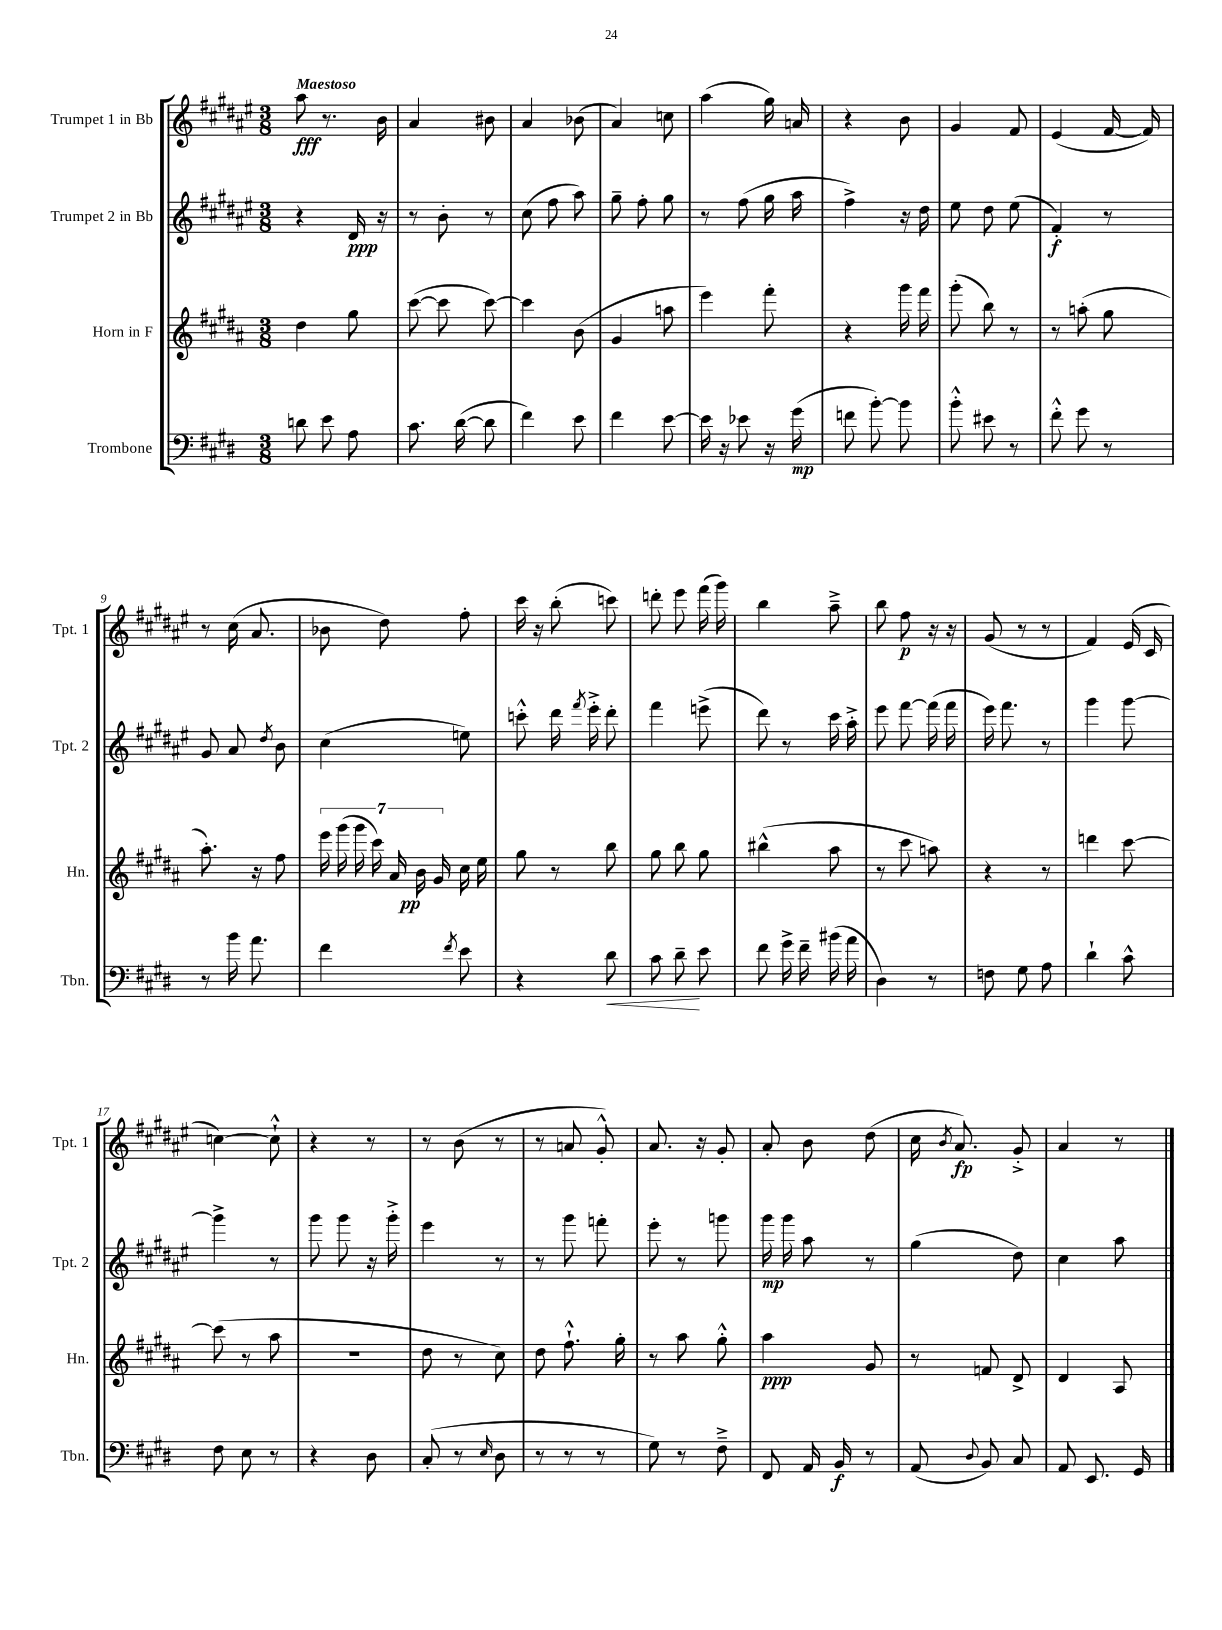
<<
\new StaffGroup <<
\new Staff = "s0" \with { instrumentName = "Trumpet 1 in Bb" shortInstrumentName = "Tpt. 1" } {
    \clef treble \key fis \major \numericTimeSignature \time 3/8 \tempo "Maestoso"
    \autoBeamOff ais''8\fff r8. b'16 |
    ais'4 bis'8 |
    ais'4 bes'8( |
    ais'4) c''8 |
    ais''4( gis''16) a'16 |
    r4 b'8 |
    gis'4 fis'8 |
    eis'4( fis'16~ fis'16) |
    r8 cis''16( ais'8. |
    bes'8 dis''8) fis''8-. |
    cis'''16 r16 b''8-.( c'''8) |
    d'''8-. eis'''8 fis'''16( gis'''16) |
    b''4 ais''8---> |
    b''8 fis''8\p r16 r16 |
    gis'8( r8 r8 |
    fis'4) eis'16( cis'16 |
    c''4~) c''8-!-^ |
    r4 r8 |
    r8 b'8( r8 |
    r8 a'8 gis'8-.-^) |
    ais'8. r16 gis'8-. |
    ais'8-. b'8 dis''8( |
    cis''16 \acciaccatura { b'8 } ais'8.\fp) gis'8-.-> |
    ais'4 r8 \bar "|." |
}
\new Staff = "s1" \with { instrumentName = "Trumpet 2 in Bb" shortInstrumentName = "Tpt. 2" } {
    \clef treble \key fis \major \numericTimeSignature \time 3/8
    \autoBeamOff r4 dis'16\ppp r16 |
    r8 b'8-. r8 |
    cis''8( fis''8 ais''8) |
    gis''8-- fis''8-. gis''8 |
    r8 fis''8( gis''16 ais''16 |
    fis''4->) r16 dis''16 |
    eis''8 dis''8 eis''8( |
    fis'4-.\f) r8 |
    gis'8 ais'8 \acciaccatura { dis''8 } b'8 |
    cis''4( e''8) |
    c'''8-.-^ dis'''16 \acciaccatura { fis'''8 } eis'''16-.-> dis'''8-. |
    fis'''4 e'''8->( |
    dis'''8) r8 cis'''16 ais''16-.-> |
    eis'''8 fis'''8~ fis'''16( fis'''16 |
    eis'''16) fis'''8. r8 |
    gis'''4 gis'''8~ |
    gis'''4-> r8 |
    gis'''8 gis'''8 r16 gis'''16-.-> |
    eis'''4 r8 |
    r8 gis'''8 f'''8-. |
    eis'''8-. r8 g'''8 |
    gis'''16\mp gis'''16 ais''8 r8 |
    gis''4( dis''8) |
    cis''4 ais''8 \bar "|." |
}
\new Staff = "s2" \with { instrumentName = "Horn in F" shortInstrumentName = "Hn." } {
    \clef treble \key b \major \numericTimeSignature \time 3/8
    \autoBeamOff dis''4 gis''8 |
    cis'''8~( cis'''8 cis'''8~) |
    cis'''4 b'8( |
    gis'4 a''8 |
    e'''4) fis'''8-. |
    r4 gis'''16 fis'''16 |
    gis'''8-.( b''8) r8 |
    r8 a''8-.( gis''8 |
    ais''8.-.) r16 fis''8 |
    \tuplet 7/4 { e'''16 gis'''16( gis'''16 cis'''16) ais'16 b'16\pp gis'16 } cis''16 e''16 |
    gis''8 r8 b''8 |
    gis''8 b''8 gis''8 |
    bis''4-^( ais''8 |
    r8 cis'''8 a''8) |
    r4 r8 |
    d'''4 cis'''8~ |
    cis'''8( r8 ais''8 |
    R4. |
    dis''8 r8 cis''8) |
    dis''8 fis''8.-!-^ gis''16-. |
    r8 ais''8 gis''8-.-^ |
    ais''4\ppp gis'8 |
    r8 f'8 dis'8-> |
    dis'4 ais8 \bar "|." |
}
\new Staff = "s3" \with { instrumentName = "Trombone" shortInstrumentName = "Tbn." } {
    \clef bass \key e \major \numericTimeSignature \time 3/8
    \autoBeamOff d'8 e'8 a8 |
    cis'8. dis'16~( dis'8 |
    fis'4) e'8 |
    fis'4 e'8~ |
    e'16 r16 ees'8 r16 gis'16\mp( |
    f'8 b'8~-.) b'8 |
    b'8-.-^ eis'8 r8 |
    fis'8-.-^ gis'8 r8 |
    r8 b'16 a'8. |
    fis'4 \acciaccatura { fis'8 } e'8 |
    r4 dis'8\< |
    cis'8 dis'8--\! e'8 |
    fis'8 gis'16-> fis'16-- bis'16( a'16 |
    dis4) r8 |
    f8 gis8 a8 |
    dis'4-! cis'8-^ |
    fis8 e8 r8 |
    r4 dis8 |
    cis8-.( r8 \grace { e16 } dis8 |
    r8 r8 r8 |
    gis8) r8 fis8---> |
    fis,8 a,16 b,16\f r8 |
    a,8( \appoggiatura { dis8 } b,8) cis8 |
    a,8 e,8. gis,16 \bar "|." |
}
>>
>>
